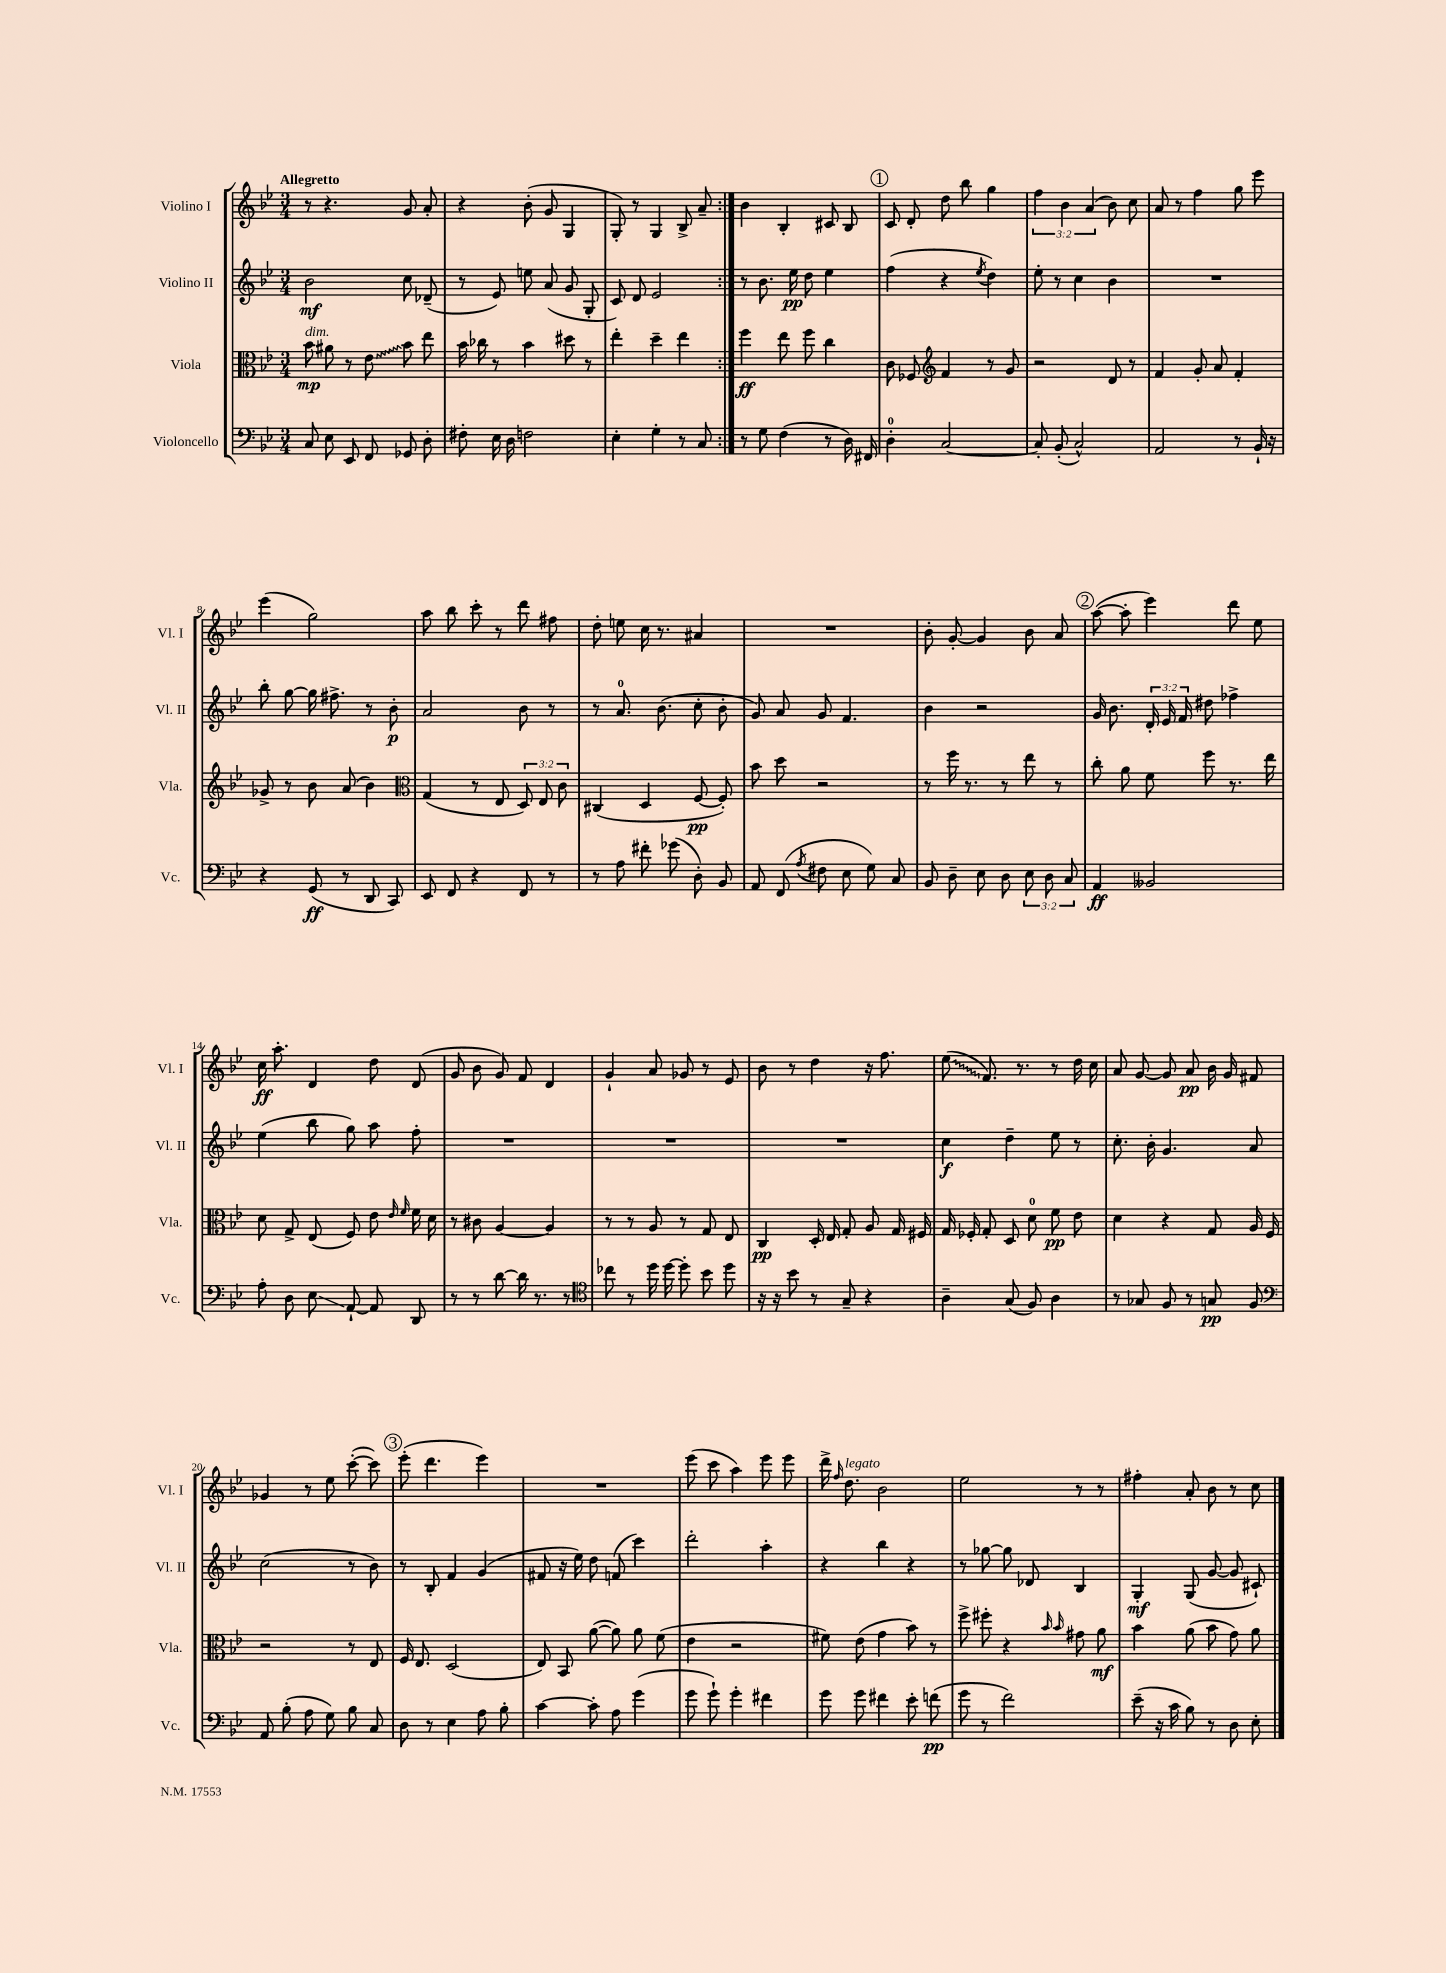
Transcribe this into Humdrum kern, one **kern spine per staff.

**kern	**kern	**kern	**kern
*staff4	*staff3	*staff2	*staff1
*clefF4	*clefC3	*clefG2	*clefG2
*k[b-e-]	*k[b-e-]	*k[b-e-]	*k[b-e-]
*M3/4	*M3/4	*M3/4	*M3/4
8C	8b-	2b-	8r
8E-	8a#	.	4.r
8EE-	8r	.	.
8FF	8e-	.	.
8GG-	8b-	8cc	8g
8D'	8ee-	(8d-~	8a'
=	=	=	=
8F#'	16b-	8r	4r
.	16cc-	.	.
16E-	8r	8e-)	.
16D	.	.	.
2F	4b-	8ee	(8b-'
.	.	(8a	8g
.	8dd#	8g	4G
.	8r	8G'	.
=	=	=	=
4E-'	4ee-'	8c)	8G')
.	.	8d	8r
4G'	4dd~	2e-	4G
8r	4ee-	.	8B-^
8C	.	.	8a~
=:|!	=:|!	=:|!	=:|!
8r	4ff	8r	4b-
8G	.	8.b-	.
(4F	8ee-	.	4B-'
.	.	16ee-	.
.	8ff	8dd	.
8r	4cc	4ee-	8c#
16D)	.	.	8B-
16FF#	.	.	.
=	=	=	=
4D'	8c	(4ff	8c
.	8F-	.	8d'
*	*clefG2	*	*
[2C	4f	4r	8dd
.	.	.	8bb-
.	.	8qee-	.
.	8r	4dd)	4gg
.	8g	.	.
=	=	=	=
8C']	2r	8ee-'	6ff
(8BB-'	.	8r	.
.	.	.	6b-
2C^^)	.	4cc	.
.	.	.	(6a
.	8d	4b-	8b-)
.	8r	.	8cc
=	=	=	=
2AA	4f	2.r	8a
.	.	.	8r
.	8g'	.	4ff
.	8a	.	.
8r	4f'	.	8gg
16BB-`	.	.	8eee-
16r	.	.	.
=	=	=	=
4r	8g-^	8bb-'	(4eee-
.	8r	[8gg	.
(8GG	8b-	16gg]	2gg)
.	.	8.ff#^	.
8r	(8a	.	.
8DD	4b-)	8r	.
8CC)	.	8b-'	.
=	=	=	=
*	*clefC3	*	*
8EE-	(4G	2a	8aa
8FF	.	.	8bb-
4r	8r	.	8ccc'
.	8E-	.	8r
8FF	12D)	8b-	8ddd
.	12E-	.	.
8r	.	8r	8ff#
.	12c	.	.
=	=	=	=
8r	(4C#	8r	8dd'
8A	.	8.a	8ee
8f#'	4D	.	16cc
.	.	(8.b-	8.r
(8g-	.	.	.
8D')	[8F	8cc'	4a#
8BB-	8F'])	8b-'	.
=	=	=	=
8AA	8b-	8g)	2.r
(8FF	8dd	8a	.
8qA	.	.	.
8F#	2r	8g	.
8E-	.	4.f	.
8G)	.	.	.
8C	.	.	.
=	=	=	=
8BB-	8r	4b-	8b-'
8D~	16ff	.	[8g'
.	8.r	.	.
8E-	.	2r	4g]
8D	8r	.	.
12E-	8ee-	.	8b-
12D	.	.	.
.	8r	.	8a
12C	.	.	.
=	=	=	=
4AA	8cc'	16g	([8aa
.	.	8.b-	.
.	8a	.	8aa']
2BB--	8f	24d'	4eee-)
.	.	24e-	.
.	.	24f	.
.	8ff	8dd#	.
.	8.r	4ff-^	8ddd
.	.	.	8ee-
.	16ee-	.	.
=	=	=	=
8A'	8d	(4ee-	16cc
.	.	.	8.aa'
8D	8G^	.	.
8E-	(8E-	8bb-	4d
[8AA`	8F)	8gg)	.
8AA]	8e-	8aa	8dd
.	16qqe-	.	.
.	16qqf	.	.
8DD	16f	8ff'	(8d
.	16d	.	.
=	=	=	=
8r	8r	2.r	8g
8r	8c#	.	8b-
[8d	[4A	.	8g)
16d]	.	.	8f
8.r	.	.	.
.	4A]	.	4d
8r	.	.	.
=	=	=	=
*clefC4	*	*	*
8cc-	8r	2.r	4g`
8r	8r	.	.
16dd	8A	.	8a
[16dd	.	.	.
8dd']	8r	.	8g-
8b-	8G	.	8r
8dd	8E-	.	8e-
=	=	=	=
16r	4C	2.r	8b-
16r	.	.	.
8b-	.	.	8r
8r	16D'	.	4dd
.	16E-	.	.
8G~	8G'	.	.
4r	8A	.	16r
.	.	.	8.ff
.	16G	.	.
.	16F#	.	.
=	=	=	=
4A~	16G	4cc	(8ee-
.	16F-'	.	.
.	8G'	.	8.f)
(8G	8D	4dd~	.
.	.	.	8.r
8F)	8d	.	.
4A	8f	8ee-	8r
.	8e-	8r	16dd
.	.	.	16cc
=	=	=	=
8r	4d	8.cc'	8a
8G-	.	.	[8g
.	.	16b-'	.
8F	4r	4.g	8g]
8r	.	.	8a
8G	8G	.	16b-
.	.	.	16g
8F	16A	8a	8f#
.	16F	.	.
=	=	=	=
*clefF4	*	*	*
8AA	2r	(2cc	4g-
(8B-'	.	.	.
8A	.	.	8r
8G)	.	.	8ee-
8B-	8r	8r	([8ccc'
8C	8E-	8b-)	8ccc])
=	=	=	=
8D	16F	8r	(8eee-'
.	8.E-	.	.
8r	.	8B-'	4.ddd
4E-	(2D	4f	.
8A	.	(4g	4eee-)
8B-'	.	.	.
=	=	=	=
[4c	8E-)	8f#	2.r
.	8BB-	16r	.
.	.	16ee-)	.
8c']	([8a	8dd	.
8A	8a])	(8f	.
(4g	8a	4ccc)	.
.	(8f	.	.
=	=	=	=
8g	4e-	2ddd'	(8eee-
8g`)	.	.	8ccc
4g'	2r	.	4aa)
4f#	.	4aa'	8eee-
.	.	.	8eee-
=	=	=	=
8g	8f#)	4r	16ddd^
.	.	.	16qqff
.	.	.	8.dd
8g	(8e-	.	.
4f#	4g	4bb-	2b-
8e-'	8b-)	4r	.
(8f	8r	.	.
=	=	=	=
8g	8ff^	8r	2ee-
8r	8ff#'	[8gg-	.
2f)	4r	8gg-]	.
.	.	8d-	.
.	16qqb-	.	.
.	16qqb-	.	.
.	8g#	4B-	8r
.	8a	.	8r
=	=	=	=
(8e-~	4b-	4G'	4ff#'
16r	.	.	.
16c	.	.	.
8B-)	(8a	(8G	8a'
8r	8b-	[8g	8b-
8D	8g)	8g]	8r
8E-'	8a	8c#`)	8cc
==	==	==	==
*-	*-	*-	*-
